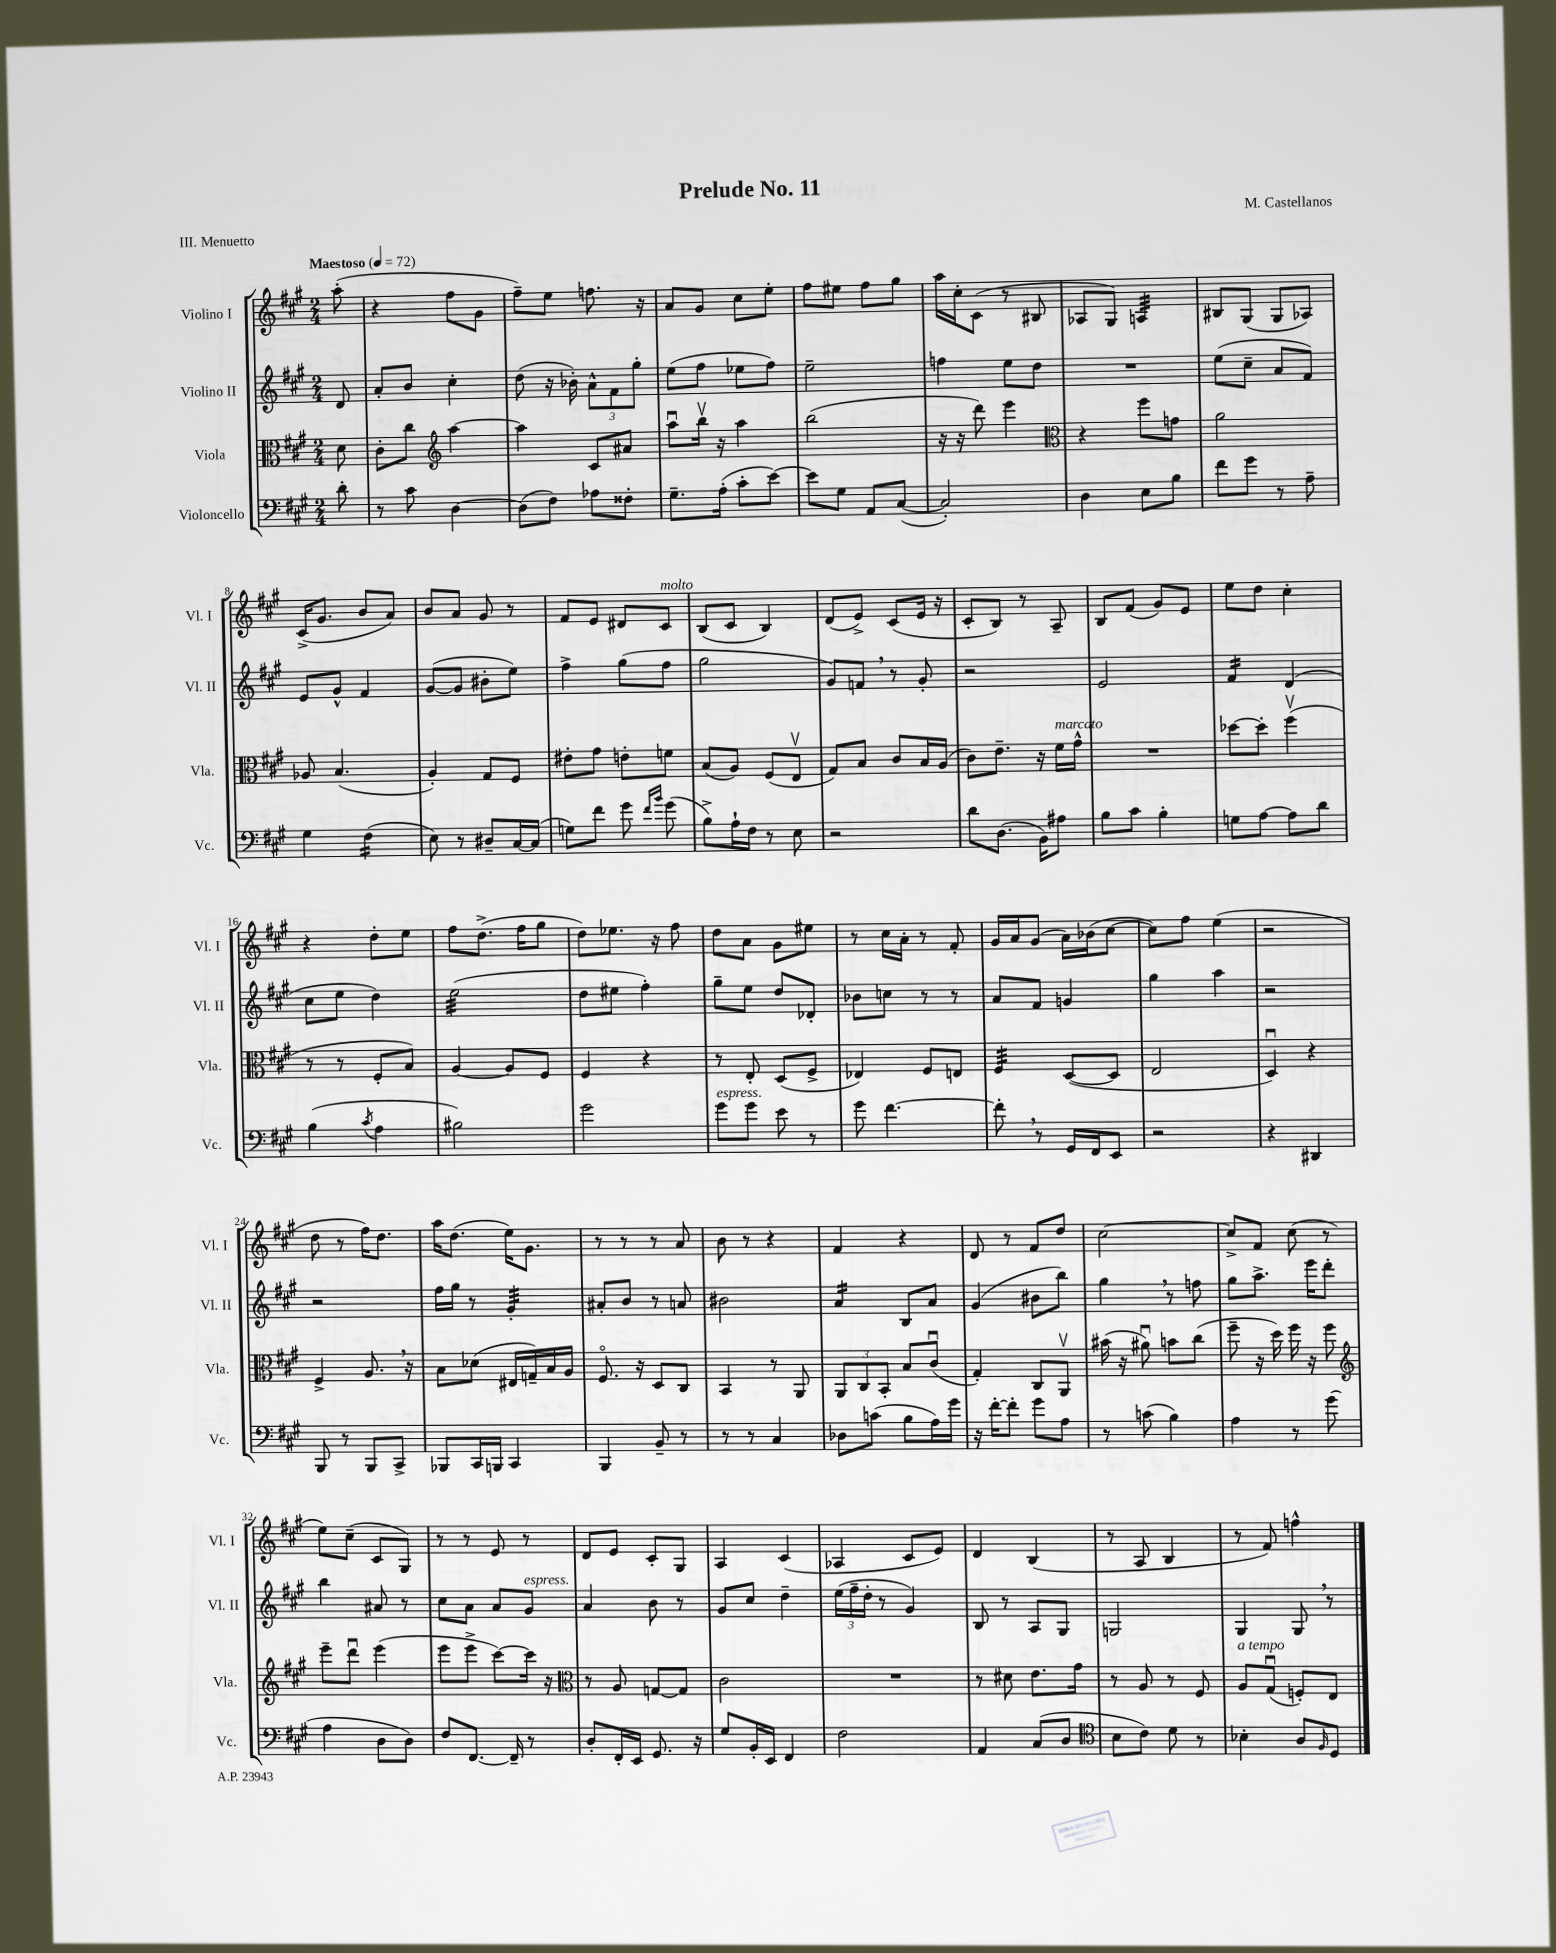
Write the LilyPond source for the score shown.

\header { title = "Prelude No. 11" composer = "M. Castellanos" piece = "III. Menuetto" }
<<
\new StaffGroup <<
\new Staff = "s0" \with { instrumentName = "Violino I" shortInstrumentName = "Vl. I" } {
    \clef treble \key a \major \numericTimeSignature \time 2/4 \partial 8 \tempo "Maestoso" 4 = 72
    a''8-.( |
    r4 fis''8 gis'8 |
    fis''8--) e''8 f''8. r16 |
    a'8 gis'8 cis''8 e''8-. |
    fis''8 eis''8 fis''8 gis''8 |
    a''16 cis''16-. cis'8( r8 bis8 |
    aes8 gis8) a4:32 |
    bis8 gis8( gis8 aes8) |
    cis'16->( gis'8. b'8 a'8) |
    b'8 a'8 gis'8 r8 |
    fis'8 e'8 dis'8 cis'8^\markup { \italic "molto" } |
    b8( cis'8 b4) |
    d'8( e'8->) cis'8( e'16 r16 |
    cis'8-. b8) r8 a8-- |
    b8 fis'8( gis'8) e'8 |
    e''8 d''8 cis''4-. |
    r4 d''8-. e''8 |
    fis''8 d''8.->( fis''16 gis''8 |
    d''8) ees''8. r16 fis''8 |
    d''8 a'8 gis'8 eis''8 |
    r8 cis''16 a'16-. r8 fis'8-. |
    gis'16 a'16 gis'8( a'16) bes'16( cis''8~ |
    cis''8) fis''8 e''4( |
    r2 |
    d''8 r8 fis''16) d''8. |
    a''16 d''8.( e''16) gis'8. |
    r8 r8 r8 a'8 |
    b'8 r8 r4 |
    fis'4 r4 |
    d'8 r8 fis'8 d''8 |
    cis''2~ |
    cis''8-> fis'8 cis''8( r8 |
    e''8) cis''8--( cis'8 gis8) |
    r8 r8 e'8 r8 |
    d'8 e'8 cis'8-. gis8 |
    a4 cis'4( |
    aes4 cis'8 e'8) |
    d'4 b4( |
    r8 a8 b4 |
    r8 fis'8) f''4-^ \bar "|." |
}
\new Staff = "s1" \with { instrumentName = "Violino II" shortInstrumentName = "Vl. II" } {
    \clef treble \key a \major \numericTimeSignature \time 2/4 \partial 8
    d'8 |
    a'8-. b'8 cis''4-. |
    d''8( r16 bes'16-.) \tuplet 3/2 { a'8-^ fis'8 gis''8-. } |
    e''8( fis''8 ees''8 fis''8) |
    e''2-- |
    f''4 e''8 d''8 |
    R2 |
    e''8( cis''8-- a'8 fis'8) |
    e'8 gis'8-^ fis'4 |
    gis'8~( gis'8 bis'8-. e''8) |
    fis''4-> gis''8( fis''8 |
    gis''2 |
    gis'8) f'8 \breathe r8 gis'8-. |
    r2 |
    e'2 |
    fis'4:16 d'4( |
    cis''8 e''8 d''4) |
    e''2:32( |
    d''8 eis''8 fis''4-.) |
    gis''8-- e''8 d''8 des'8-. |
    bes'8 c''8 r8 r8 |
    a'8 fis'8 g'4 |
    gis''4 a''4 |
    r2 |
    r2 |
    fis''16 gis''16 r8 gis'4:32-. |
    ais'8-. b'8 r8 a'8 |
    bis'2 |
    a'4:16 b8 a'8 |
    gis'4( bis'8 b''8) |
    gis''4 \breathe r8 f''8 |
    gis''8 a''8.-> e'''16 d'''8-. |
    b''4 ais'8 r8 |
    cis''8 a'8 a'8 gis'8^\markup { \italic "espress." } |
    a'4 b'8 r8 |
    gis'8 cis''8 d''4-- |
    \tuplet 3/2 { e''16( fis''16-- d''16-. } r8 gis'4) |
    b8 r8 a8 gis8 |
    g2 |
    gis4 gis8 \breathe r8 \bar "|." |
}
\new Staff = "s2" \with { instrumentName = "Viola" shortInstrumentName = "Vla." } {
    \clef alto \key a \major \numericTimeSignature \time 2/4 \partial 8
    d'8 |
    cis'8-. cis''8 \clef treble a''4~ |
    a''4 cis'8 ais'8 |
    a''8\downbow b''16\upbow r16 a''4 |
    b''2( |
    r16 r16 d'''8) e'''4 |
    \clef alto r4 fis''8 g'8 |
    a'2 |
    aes8 b4.( |
    a4-.) gis8 fis8 |
    eis'8-. gis'8 e'8-. f'8 |
    b8( a8) fis8( e8\upbow |
    gis8) b8 cis'8 b16 a16( |
    cis'8) e'8.-- r16 fis'16^\markup { \italic "marcato" } gis'16-^ |
    R2 |
    des''8~ des''8-. fis''4\upbow( |
    r8 r8 fis8-. b8) |
    a4~ a8 fis8 |
    fis4 r4 |
    r8 e8-. d8( fis8-> |
    ees4) fis8 e8 |
    fis4:32 d8~( d8 |
    e2 |
    d4\downbow) r4 |
    fis4-> a8. \breathe r16 |
    b8 des'8( eis16 g16--) b16 a16 |
    fis8.\flageolet r16 d8 cis8 |
    b,4 r8 a,8 |
    \tuplet 3/2 { a,8 cis8 b,8-. } b8 cis'8\downbow( |
    gis4-.) cis8 a,8\upbow |
    bis'16( r16 ais'8\downbow) b'8 cis''8( |
    fis''8-- r16 d''16) fis''16 r16 fis''8 |
    \clef treble e'''8-- d'''8\downbow e'''4( |
    e'''8 e'''8-> cis'''8~) cis'''16 r16 |
    \clef alto r8 a8 g8~ g8 |
    cis'2 |
    R2 |
    r8 dis'8 e'8. gis'16 |
    r8 a8 r8 fis8 |
    a8^\markup { \italic "a tempo" } gis8\downbow( f8-.) e8 \bar "|." |
}
\new Staff = "s3" \with { instrumentName = "Violoncello" shortInstrumentName = "Vc." } {
    \clef bass \key a \major \numericTimeSignature \time 2/4 \partial 8
    d'8-. |
    r8 cis'8 d4~ |
    d8( fis8) aes8 fisis8-. |
    gis8.-- a16-.( cis'8-. e'8~) |
    e'8 gis8 a,8 cis8~( |
    cis2-.) |
    d4 e8 b8 |
    fis'8 gis'8 r8 a8-- |
    gis4 fis4:16( |
    e8) r8 dis8-- cis16~ cis16( |
    g8) fis'8 gis'8 \grace { fis'16 b'16 } gis'8( |
    b8->) a16-! fis16 r8 e8 |
    r2 |
    d'8 d8.( b,16) ais8 |
    b8 cis'8 b4-. |
    g8 a8~ a8 d'8 |
    b4( \acciaccatura { cis'8 } a4 |
    bis2) |
    gis'2 |
    gis'8^\markup { \italic "espress." } gis'8 e'8 r8 |
    gis'8 fis'4.~ |
    fis'8-. \breathe r8 gis,16 fis,16 e,8 |
    r2 |
    r4 dis,4 |
    b,,8 r8 b,,8 cis,8-> |
    bes,,8 cis,16 b,,16 cis,4 |
    b,,4 b,8-- r8 |
    r8 r8 cis4 |
    des8 c'8( b8 a16) gis'16 |
    r16 fis'16~-. fis'8-. gis'8 a8 |
    r8 c'8( b4) |
    a4 r8 gis'8( |
    a4 d8 d8) |
    fis8 fis,8.~ fis,16-- r8 |
    d8-. fis,16-. e,16 gis,8. r16 |
    gis8 b,16-. e,16 fis,4 |
    fis2 |
    a,4 cis8( d8 |
    \clef tenor b8 cis'8) d'8 r8 |
    bes4-. a8 \grace { fis16 } d8 \bar "|." |
}
>>
>>
